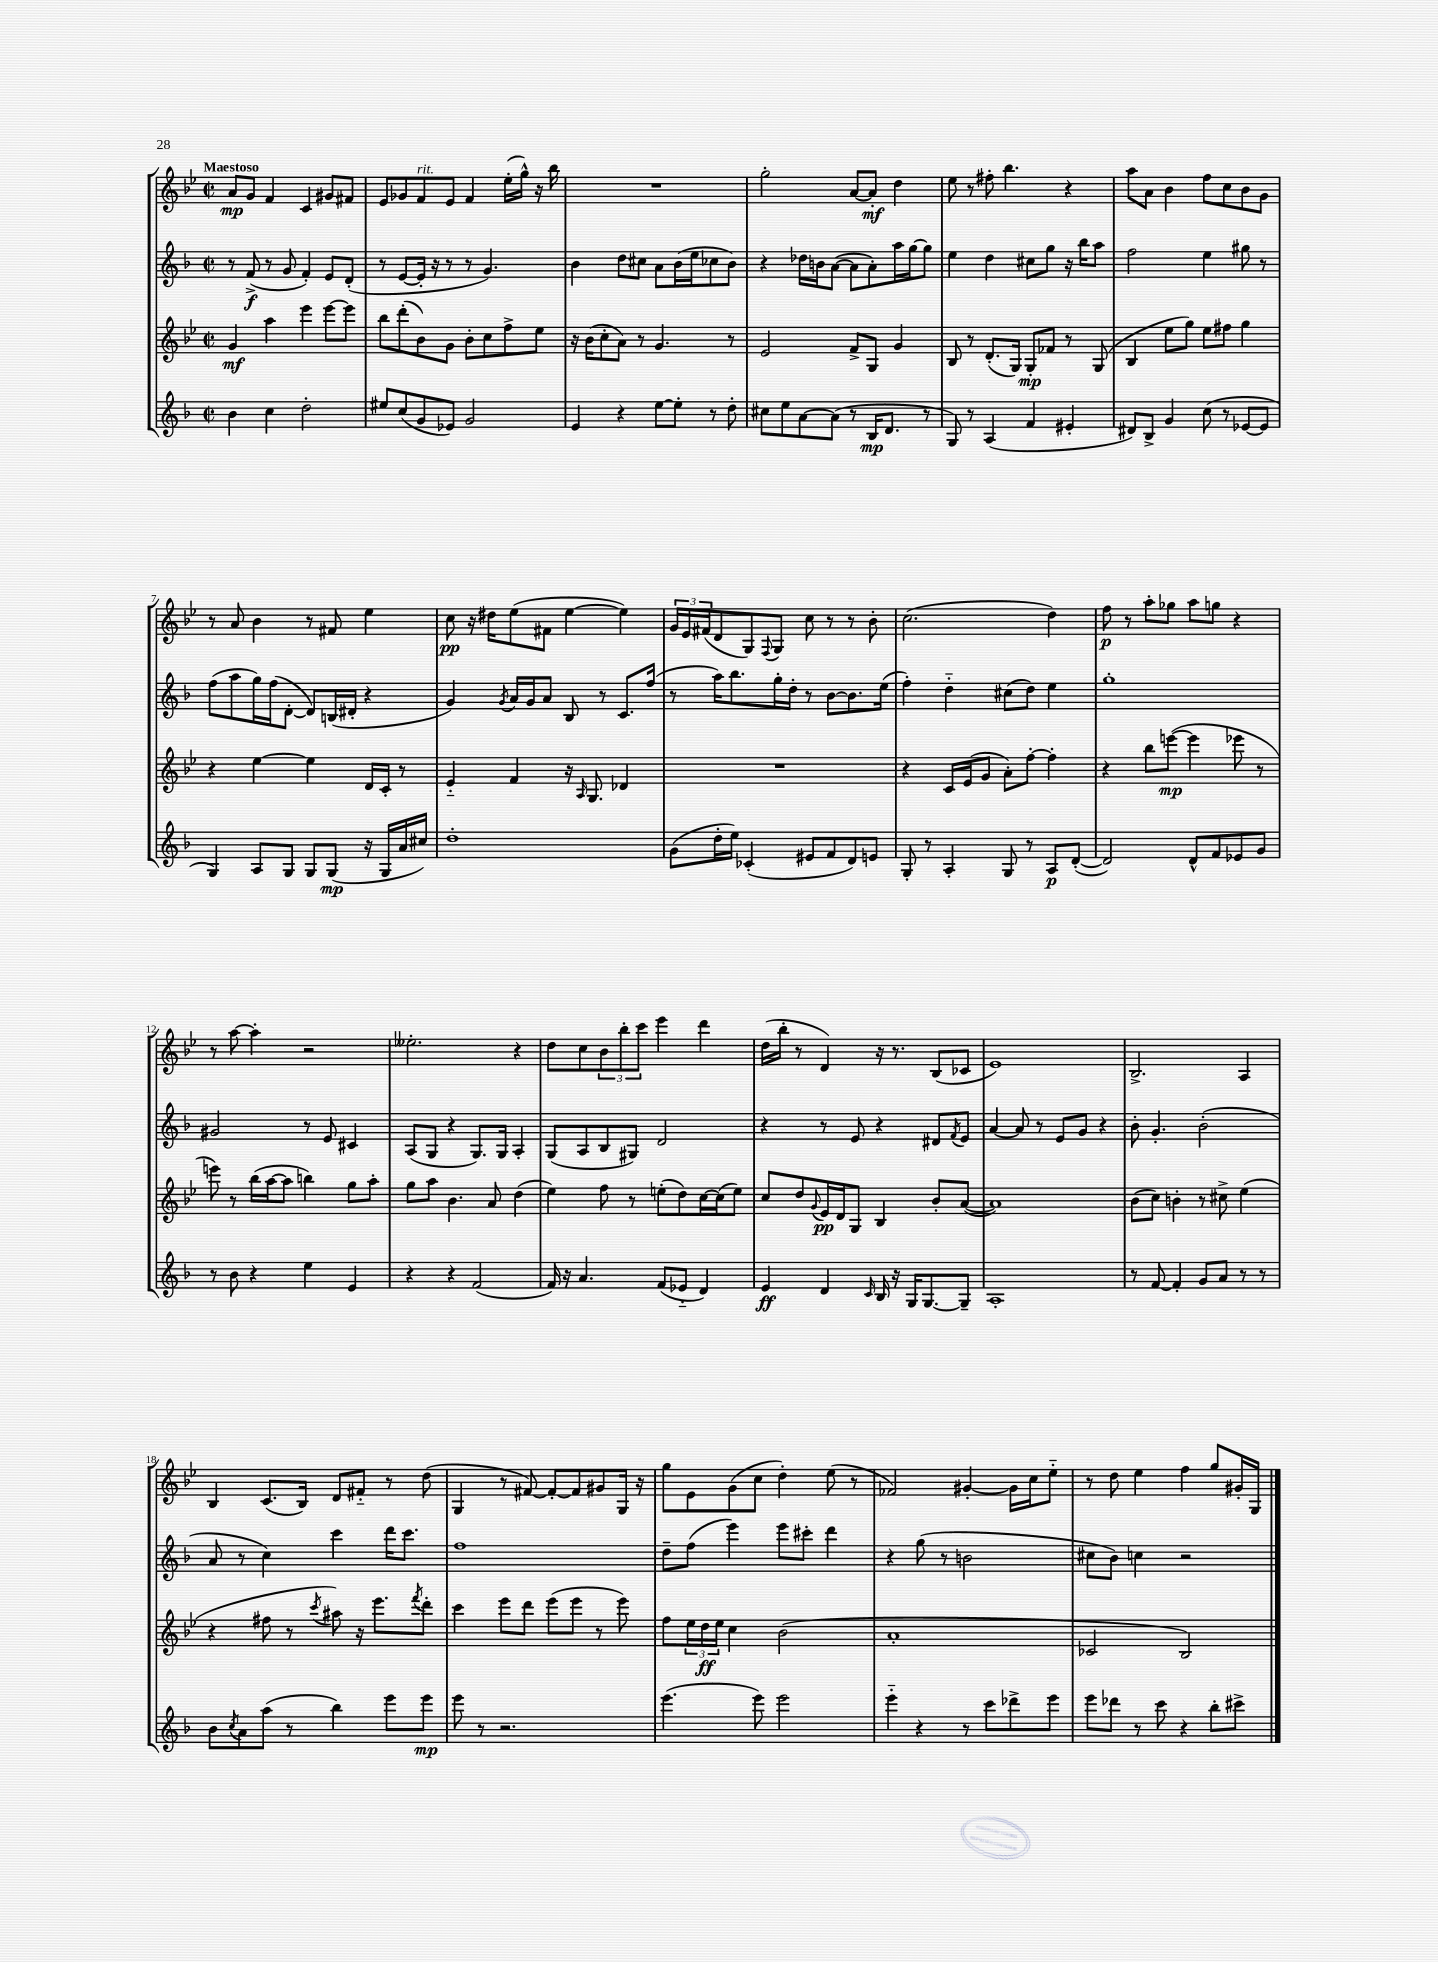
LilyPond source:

<<
\new StaffGroup <<
\new Staff = "s0" {
    \clef treble \key bes \major \defaultTimeSignature \time 2/2 \tempo "Maestoso"
    a'8\mp g'8 f'4 c'4 gis'8 fis'8 |
    ees'8 ges'8 f'8^\markup { \italic "rit." } ees'8 f'4 ees''16-.( g''16-^) r16 bes''16 |
    R1 |
    g''2-. a'8~ a'8-.\mf d''4 |
    ees''8 r8 fis''8-. bes''4. r4 |
    a''8 a'8 bes'4 f''8 c''8 bes'8 g'8 |
    r8 a'8 bes'4 r8 fis'8 ees''4 |
    c''8\pp r16 dis''16 ees''8( fis'8 ees''4~ ees''4) |
    \tuplet 3/2 { g'16 ees'16 fis'16( } d'8 g8) \appoggiatura { f8 } g8 c''8 r8 r8 bes'8-. |
    c''2.( d''4) |
    f''8\p r8 a''8-. ges''8 a''8 g''8 r4 |
    r8 a''8~ a''4-. r2 |
    eeses''2.-. r4 |
    d''8 c''8 \tuplet 3/2 { bes'8 bes''8-. c'''8 } ees'''4 d'''4 |
    d''16( bes''16-. r8 d'4) r16 r8. bes8( ces'8 |
    ees'1) |
    bes2.-> a4 |
    bes4 c'8.( bes16) d'8 fis'8-_ r8 d''8( |
    g4 r8 fis'8~) fis'8~-. fis'8 gis'8 g16 r16 |
    g''8 ees'8 g'8( c''8 d''4-.) ees''8( r8 |
    fes'2) gis'4~-. gis'16 c''16 ees''8-_ |
    r8 d''8 ees''4 f''4 g''8 gis'16-. g16 \bar "|." |
}
\new Staff = "s1" {
    \clef treble \key f \major \defaultTimeSignature \time 2/2
    r8 f'8->\f( r8 g'8 f'4-.) e'8 d'8-.( |
    r8 e'8~ e'16-. r16 r8 r8 g'4.) |
    bes'4 d''8 cis''8 a'8 bes'16( e''16 ces''8 bes'8) |
    r4 des''16 b'16 a'8~( a'8 a'8-.) a''16 g''16~ g''8 |
    e''4 d''4 cis''8 g''8 r16 bes''16 a''8 |
    f''2 e''4 gis''8 r8 |
    f''8( a''8 g''16) f''16( d'8~-. d'8) b16( dis'16-. r4 |
    g'4) \acciaccatura { g'8 } a'16 g'16 a'8 bes8 r8 c'8. f''16( |
    r8 a''16) bes''8. g''16-. d''16-. r8 bes'8~ bes'8. e''16( |
    f''4-.) d''4-_ cis''8( d''8) e''4 |
    g''1-. |
    gis'2 r8 e'8 cis'4 |
    a8( g8 r4 g8.) g16 a4-. |
    g8( a8 bes8 gis8) d'2 |
    r4 r8 e'8 r4 dis'8 \acciaccatura { f'8 } e'8 |
    a'4~ a'8 r8 e'8 g'8 r4 |
    bes'8-. g'4.-. bes'2-.( |
    a'8 r8 c''4) c'''4 d'''16 c'''8. |
    f''1 |
    d''8-- f''8( e'''4) e'''8 cis'''8-. d'''4 |
    r4 g''8( r8 b'2 |
    cis''8 bes'8) c''4 r2 \bar "|." |
}
\new Staff = "s2" {
    \clef treble \key bes \major \defaultTimeSignature \time 2/2
    g'4\mf a''4 ees'''4 ees'''8~ ees'''8 |
    bes''8 d'''8-.( bes'8) g'8 bes'8-. c''8 f''8-> ees''8 |
    r16 bes'16( c''8-. a'8) r8 g'4. r8 |
    ees'2 f'8-> g8 g'4 |
    bes8 r8 d'8.-.( g16) g8-.\mp fes'8 r8 g8( |
    bes4 ees''8 g''8) ees''8 fis''8 g''4 |
    r4 ees''4~ ees''4 d'16 c'16-. r8 |
    ees'4-_ f'4 r16 \grace { a16 } g8. des'4 |
    R1 |
    r4 c'16 ees'16( g'8 a'8-.) f''8~-. f''4-. |
    r4 bes''8 e'''8~\mp( e'''4 ees'''8 r8 |
    e'''8) r8 bes''16( a''16~ a''8 b''4) g''8 a''8-. |
    g''8 a''8 bes'4. a'8 d''4( |
    ees''4) f''8 r8 e''8-.( d''8) c''16~ c''16( e''8) |
    c''8 d''8 \appoggiatura { g'8 } ees'16\pp d'16 g8 bes4 bes'8-. a'8~( |
    a'1) |
    bes'8( c''8) b'4-. r8 cis''8-> ees''4( |
    r4 fis''8 r8 \acciaccatura { c'''8 } ais''8) r16 ees'''8. \acciaccatura { f'''8 } d'''8-. |
    c'''4 ees'''8 d'''8 ees'''8( ees'''8 r8 ees'''8) |
    f''8 \tuplet 3/2 { ees''16 d''16\ff ees''16 } c''4 bes'2( |
    a'1-. |
    ces'2 bes2) \bar "|." |
}
\new Staff = "s3" {
    \clef treble \key f \major \defaultTimeSignature \time 2/2
    bes'4 c''4 d''2-. |
    eis''8 c''8( g'8 ees'8) g'2 |
    e'4 r4 e''8~ e''8-. r8 d''8-. |
    cis''8 e''8 a'8~ a'8( r8 bes16\mp d'8. r8 |
    g8) r8 a4( f'4 eis'4-. |
    dis'8) bes8-> g'4 c''8( r8 ees'8~ ees'8 |
    g4) a8 g8 g8 g8\mp( r16 g16 a'16 cis''16) |
    d''1-. |
    g'8( d''16-. e''16) ces'4-.( eis'8 f'8 d'8) e'8 |
    g8-. r8 a4-. g8 r8 a8\p d'8~-.( |
    d'2) d'8-^ f'8 ees'8 g'8 |
    r8 bes'8 r4 e''4 e'4 |
    r4 r4 f'2( |
    f'16) r16 a'4. f'8( ees'8-_ d'4) |
    e'4\ff d'4 \grace { c'16 } bes16 r16 g16 g8.~ g8-- |
    a1-. |
    r8 f'8~ f'4-. g'8 a'8 r8 r8 |
    bes'8 \acciaccatura { c''8 } a'8 a''8( r8 bes''4) e'''8 e'''8\mp |
    e'''8 r8 r2. |
    e'''4.( e'''8) e'''2 |
    e'''4-_ r4 r8 c'''8 des'''8-> e'''8 |
    e'''8 des'''8 r8 c'''8 r4 bes''8-. cis'''8-> \bar "|." |
}
>>
>>
